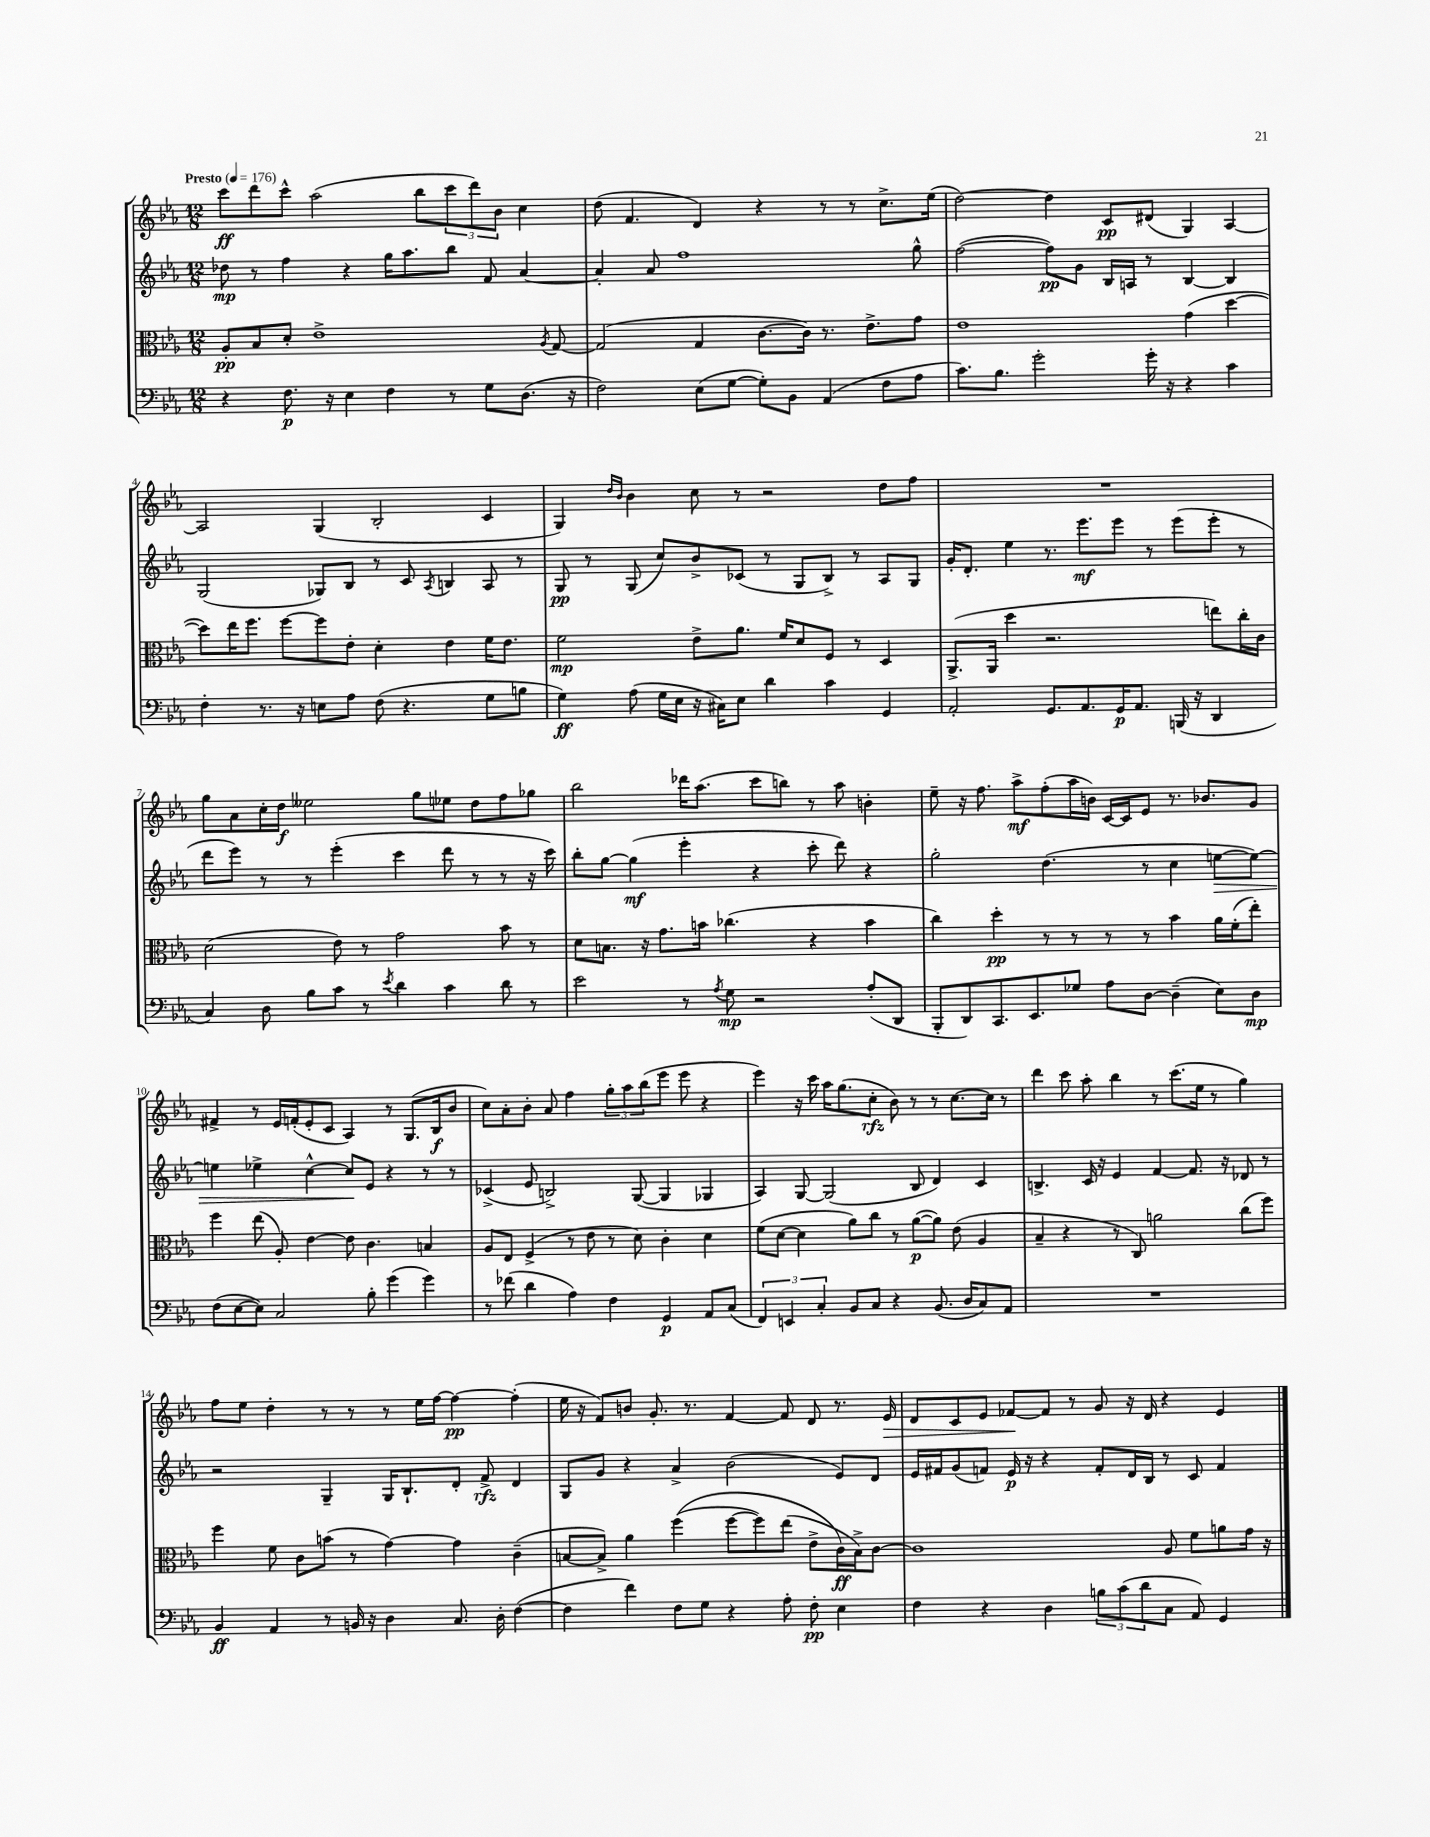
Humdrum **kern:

**kern	**dynam	**kern	**dynam	**kern	**dynam	**kern	**dynam
*part4	*part4	*part3	*part3	*part2	*part2	*part1	*part1
*staff4	*staff4	*staff3	*staff3	*staff2	*staff2	*staff1	*staff1
*clefF4	*	*clefC3	*	*clefG2	*	*clefG2	*
*k[b-e-a-]	*	*k[b-e-a-]	*	*k[b-e-a-]	*	*k[b-e-a-]	*
*M12/8	*	*M12/8	*	*M12/8	*	*M12/8	*
*MM176	*	*MM176	*	*MM176	*	*MM176	*
=1	=1	=1	=1	=1	=1	=1	=1
!	!	!	!	!	!	!LO:TX:a:B:t=Presto	!
4r	.	8A-'/L	pp	8dd-X\	mp	8ccc\L	ff
.	.	8B-/	.	8r	.	8ddd\	.
8.F\	p	8d'/J	.	4ff\	.	8ccc^^\J	.
.	.	1e-^	.	.	.	(2aa-\	.
16r	.	.	.	.	.	.	.
4E-\	.	.	.	4r	.	.	.
4F\	.	.	.	16gg\KL	.	.	.
.	.	.	.	8.aa-\	.	.	.
.	.	.	.	.	.	8bb-\L	.
8r	.	.	.	8bb-\J	.	12ccc\	.
.	.	.	.	.	.	12ddd\)	.
8G\L	.	.	.	8f/	.	.	.
.	.	.	.	.	.	12b-\J	.
(8.D\J	.	.	.	[4a-/	.	4cc\	.
.	.	8qA-/	.	.	.	.	.
.	.	[8G/	.	.	.	.	.
16r	.	.	.	.	.	.	.
=2	=2	=2	=2	=2	=2	=2	=2
2F\)	.	(2G/]	.	4a-'/]	.	(8dd\	.
.	.	.	.	.	.	4.f/	.
.	.	.	.	8a-/	.	.	.
.	.	.	.	1ff	.	.	.
(8E-\L	.	4G/	.	.	.	4d/)	.
[8G\J	.	.	.	.	.	.	.
8G'\L])	.	[8.c\L	.	.	.	4r	.
8BB-\J	.	.	.	.	.	.	.
.	.	16c\Jk])	.	.	.	.	.
(4AA-/	.	8.r	.	.	.	8r	.
.	.	.	.	.	.	8r	.
.	.	8.e-^\L	.	.	.	.	.
8F\L	.	.	.	.	.	8.cc^\L	.
8A-\J	.	8g\J	.	8gg^^\	.	.	.
.	.	.	.	.	.	(16ee-\Jk	.
=3	=3	=3	=3	=3	=3	=3	=3
8.c\L)	.	1e-	.	([2ff\	.	[2dd\)	.
8.B-\J	.	.	.	.	.	.	.
2g'\	.	.	.	.	.	.	.
.	.	.	.	8ff\L])	pp	4dd\]	.
.	.	.	.	8g\J	.	.	.
.	.	.	.	16B-/LL	.	8c/L	pp
.	.	.	.	16An/JJ	.	.	.
16g'\	.	.	.	8r	.	(8d#X/J	.
16r	.	.	.	.	.	.	.
4r	.	(4g\	.	[4B-/	.	4G/)	.
4c\	.	[4dd\	.	4B-/]	.	[4A-/	.
!!LO:LB:g=z
=4	=4	=4	=4	=4	=4	=4	=4
4F'\	.	8dd\L])	.	(2G/	.	2A-/]	.
.	.	16ee-\K	.	.	.	.	.
.	.	8.ff\J	.	.	.	.	.
8.r	.	.	.	.	.	.	.
.	.	[8ff\L	.	.	.	.	.
16r	.	.	.	.	.	.	.
8En\L	.	8ff\]	.	8G-X/L)	.	(4G/	.
8A-\J	.	8e-'\J	.	8B-/J	.	.	.
(8F\	.	4d'\	.	8r	.	2B-'/	.
4.r	.	.	.	8c/	.	.	.
.	.	.	.	8qA-/	.	.	.
.	.	4e-\	.	4Bn/	.	.	.
8G\L	.	16f\KL	.	8A-/	.	4c/	.
.	.	8.e-\J	.	.	.	.	.
8Bn\J	.	.	.	8r	.	.	.
=5	=5	=5	=5	=5	=5	=5	=5
4G\)	ff	2f\	mp	8G/	pp	4G/)	.
.	.	.	.	8r	.	.	.
.	.	.	.	.	.	16qqdd/LL	.
.	.	.	.	.	.	16qqb-/JJ	.
(8A-\	.	.	.	(8G/	.	4b-\	.
16G\LL	.	.	.	8cc/L)	.	.	.
16E-\JJ	.	.	.	.	.	.	.
16r	.	8e-^\L	.	8b-^/	.	8cc\	.
16C#X\KL)	.	.	.	.	.	.	.
8E-\J	.	8.a-\J	.	(8c-X/J	.	8r	.
4d\	.	.	.	8r	.	2r	.
.	.	16f/KL	.	.	.	.	.
.	.	8d/	.	8G/L	.	.	.
4c\	.	8F/J	.	8B-^/J)	.	.	.
.	.	8r	.	8r	.	.	.
4GG/	.	4D/	.	8A-/L	.	8dd\L	.
.	.	.	.	8G/J	.	8ff\J	.
=6	=6	=6	=6	=6	=6	=6	=6
2AA-'/	.	(8.AA-^/L	.	16g'/KL	.	1.r	.
.	.	.	.	8.d'/J	.	.	.
.	.	16AA-/Jk	.	.	.	.	.
.	.	4dd\	.	4ee-\	.	.	.
8.GG/L	.	2.r	.	8.r	.	.	.
8.AA-/	.	.	.	8.eee-\L	mf	.	.
16GG/K	p	.	.	8eee-\J	.	.	.
8.AA-/J	.	.	.	.	.	.	.
.	.	.	.	8r	.	.	.
(16BBBn/	.	.	.	(8eee-\L	.	.	.
16r	.	.	.	.	.	.	.
4DD/	.	8een\L)	.	8eee-'\J	.	.	.
.	.	16cc'\L	.	8r	.	.	.
.	.	16c\JJ	.	.	.	.	.
!!LO:LB:g=z
=7	=7	=7	=7	=7	=7	=7	=7
4C/)	.	(2d\	.	8ddd\L	.	8gg\L	.
.	.	.	.	8eee-\J)	.	8a-\	.
8D\	.	.	.	8r	.	16cc'\L	.
.	.	.	.	.	.	16dd\JJ	f
8B-\L	.	.	.	8r	.	2ee--X\	.
8c\J	.	8e-\)	.	(4eee-'\	.	.	.
8r	.	8r	.	.	.	.	.
8qe-/	.	.	.	.	.	.	.
4d\	.	2g\	.	4ccc\	.	.	.
.	.	.	.	.	.	8gg\L	.
4c\	.	.	.	8ddd\	.	8ee-X\J	.
.	.	.	.	8r	.	8dd\L	.
8d\	.	8b-\	.	8r	.	8ff\	.
8r	.	8r	.	16r	.	8gg-X\J	.
.	.	.	.	16ccc\)	.	.	.
=8	=8	=8	=8	=8	=8	=8	=8
2e-\	.	8d\L	.	8bb-'\L	.	2bb-\	.
.	.	8.Bn\J	.	[8gg\J	.	.	.
.	.	.	.	(4gg\]	mf	.	.
.	.	16r	.	.	.	.	.
.	.	8.g\L	.	.	.	.	.
8r	.	.	.	4eee-'\	.	16ddd-X\KL	.
.	.	16bn\Jk	.	.	.	(8.aa-\J	.
8qA-/	.	.	.	.	.	.	.
8G\	mp	(4.cc-X\	.	.	.	.	.
2r	.	.	.	4r	.	8ccc\L	.
.	.	.	.	.	.	8bbn\J)	.
.	.	4r	.	8ccc'\	.	8r	.
.	.	.	.	8ddd\)	.	8aa-\	.
(8A-'/L	.	4b\	.	4r	.	4bn'\	.
8DD/J	.	.	.	.	.	.	.
=9	=9	=9	=9	=9	=9	=9	=9
8BBB-'/L	.	4cc\)	.	2gg'\	.	8ee-~\	.
8DD/)	.	.	.	.	.	16r	.
.	.	.	.	.	.	8.ff\	.
8.CC/	.	4dd'\	pp	.	.	.	.
.	.	.	.	.	.	8aa-^\L	mf
8.EE-/	.	.	.	.	.	.	.
.	.	8r	.	(4.dd\	.	(8ff'\	.
8G-X/J	.	8r	.	.	.	16aa-\L	.
.	.	.	.	.	.	16bn\JJ)	.
8A-\L	.	8r	.	.	.	[16c/LL	.
.	.	.	.	.	.	16c/J]	.
[8D\J	.	8r	.	8r	.	8e-/J	.
(4D~\]	.	4b-\	.	4cc\	.	8.r	.
.	.	.	.	.	.	8.b-X/L	.
!	!	!	!	!	!LO:HP:b	!	!
8E-\L)	.	16a-\LL	.	[8een\L	>	.	.
.	.	(16f'\J	.	.	.	.	.
8D\J	mp	8ee-'\J)	.	8ee\J_)	.	8g/J	.
!!LO:LB:g=z
=10	=10	=10	=10	=10	=10	=10	=10
(8F\L	.	4ff\	.	4een\]	.	4f#X^/	.
[8E-\	.	.	.	.	.	.	.
8E-\J])	.	(8ee-\	.	4ee-X^\	.	8r	.
2C/	.	8A-'/)	.	.	.	16e-/LL	.
.	.	.	.	.	.	(16fn'/J	.
.	.	[4e-\	.	[4cc^^\	.	8e-'/	.
.	.	.	.	.	.	8c/J	.
.	.	8e-\]	.	8cc/L]	.	4A-/)	.
8B-'\	.	4.c\	.	8e-/J	]	.	.
(4g\	.	.	.	4r	.	8r	.
.	.	.	.	.	.	(8.G/L	.
4g\)	.	4Bn/	.	8r	.	.	.
.	.	.	.	.	.	16B-/k	f
.	.	.	.	8r	.	8b-/J	.
=11	=11	=11	=11	=11	=11	=11	=11
8r	.	8A-/L	.	(4c-X^/	.	8cc\L)	.
(8f-X\	.	8E-/J	.	.	.	8a-'\	.
4d\	.	(4F^/	.	8e-/	.	8b-'\J	.
.	.	.	.	2Bn^/)	.	8a-/	.
4A-\)	.	8r	.	.	.	4ff\	.
.	.	8e-\	.	.	.	.	.
4F\	.	8r	.	.	.	12gg'\L	.
.	.	.	.	.	.	12aa-\	.
.	.	8d\)	.	([8G/	.	.	.
.	.	.	.	.	.	(12bb-\	.
4GG/	p	4c'\	.	4G/]	.	8eee-\J	.
.	.	.	.	.	.	8eee-\	.
8AA-/L	.	4d\	.	4G-X/	.	4r	.
(8C/J	.	.	.	.	.	.	.
=12	=12	=12	=12	=12	=12	=12	=12
6FF/)	.	(8f\L	.	4A-/)	.	4eee-\)	.
.	.	[8d\J	.	.	.	.	.
6EEn/	.	.	.	.	.	.	.
.	.	4d\]	.	[8G/	.	16r	.
.	.	.	.	.	.	16ccc\	.
6C'/	.	.	.	.	.	.	.
.	.	.	.	(2G/]	.	16aa-\KL	.
.	.	.	.	.	.	(8.gg\	.
8BB-/L	.	8a-\L)	.	.	.	.	.
8C/J	.	8cc\J	.	.	.	8cc'\J	rfz
4r	.	8r	.	.	.	8b-\)	.
.	.	([8a-\L	p	8B-/	.	8r	.
(8.BB-/	.	8a-\J])	.	4d/)	.	8r	.
.	.	(8e-\	.	.	.	[8.cc\L	.
16D/KL	.	.	.	.	.	.	.
8C/)	.	4A-/	.	4c/	.	.	.
.	.	.	.	.	.	16cc\Jk]	.
8AA-/J	.	.	.	.	.	8r	.
=13	=13	=13	=13	=13	=13	=13	=13
1.r	.	4B-~/	.	4.Bn^/	.	4ddd\	.
.	.	4r	.	.	.	8ccc\	.
.	.	.	.	16c/	.	8aa-'\	.
.	.	.	.	16r	.	.	.
.	.	8r	.	4e-/	.	4bb-\	.
.	.	8C/)	.	.	.	.	.
.	.	2an\	.	[4f/	.	8r	.
.	.	.	.	.	.	(8.ccc\L	.
.	.	.	.	8.f/]	.	.	.
.	.	.	.	.	.	16ee-\Jk	.
.	.	.	.	.	.	8r	.
.	.	.	.	16r	.	.	.
.	.	(8cc\L	.	8d-X/	.	4gg\)	.
.	.	8ff\J)	.	8r	.	.	.
!!LO:LB:g=z
=14	=14	=14	=14	=14	=14	=14	=14
4BB-/	ff	4ff\	.	2r	.	8ff\L	.
.	.	.	.	.	.	8ee-\J	.
4AA-/	.	8f\	.	.	.	4dd'\	.
.	.	8c\L	.	.	.	.	.
8r	.	(8bn\J	.	4G~/	.	8r	.
16BBn/	.	8r	.	.	.	8r	.
16r	.	.	.	.	.	.	.
4D\	.	[4g\)	.	16G/KL	.	8r	.
.	.	.	.	8.B-`/	.	.	.
.	.	.	.	.	.	16ee-\LL	.
.	.	.	.	.	.	[16ff\JJ	.
8.C/	.	4g\]	.	8d'/J	.	4ff\_	pp
.	.	.	.	8f^/	rfz	.	.
16D'\	.	.	.	.	.	.	.
([4F\	.	(4c~\	.	4d/	.	(4ff'\]	.
=15	=15	=15	=15	=15	=15	=15	=15
4F\]	.	[8Bn/L	.	8G/L	.	16ee-\	.
.	.	.	.	.	.	16r	.
.	.	8B^/J])	.	8g/J	.	8f/L)	.
4f\)	.	4a-\	.	4r	.	8bn/J	.
.	.	.	.	.	.	8.g'/	.
8F\L	.	((4ff\	.	4a-^/	.	.	.
.	.	.	.	.	.	8.r	.
8G\J	.	.	.	.	.	.	.
4r	.	[8ff\L	.	(2b-\	.	[4f/	.
.	.	8ff\])	.	.	.	.	.
8A-'\	.	(8ee-\J	.	.	.	8f/]	.
8F'\	pp	8e-^\L	.	.	.	8d/	.
4E-\	.	16c\L)	ff	8e-/L)	.	8.r	.
.	.	16B^\J)	.	.	.	.	.
.	.	[8c\J	.	8d/J	.	.	.
!	!	!	!	!	!	!	!LO:HP:b
.	.	.	.	.	.	16e-/	>
=16	=16	=16	=16	=16	=16	=16	=16
4F\	.	1c]	.	16e-/LL	.	8d/L	.
.	.	.	.	16f#X/J	.	.	.
.	.	.	.	(8g/	.	8c/	.
4r	.	.	.	8fn/J)	.	8e-/J	.
.	.	.	.	16e-/	p	[8f-X/L	.
.	.	.	.	16r	.	.	.
4D\	.	.	.	4r	.	8f-/J]	]
.	.	.	.	.	.	8r	.
12Bn\L	.	.	.	8f'/L	.	8g/	.
(12c\	.	.	.	.	.	.	.
.	.	.	.	16d/L	.	16r	.
12d\	.	.	.	.	.	.	.
.	.	.	.	16B-/JJ	.	16d/	.
8C\J	.	8A-/	.	8r	.	4r	.
8AA-/)	.	8f\L	.	8c/	.	.	.
4GG/	.	8an\	.	4f/	.	4e-/	.
.	.	16g\Jk	.	.	.	.	.
.	.	16r	.	.	.	.	.
==	==	==	==	==	==	==	==
*-	*-	*-	*-	*-	*-	*-	*-
